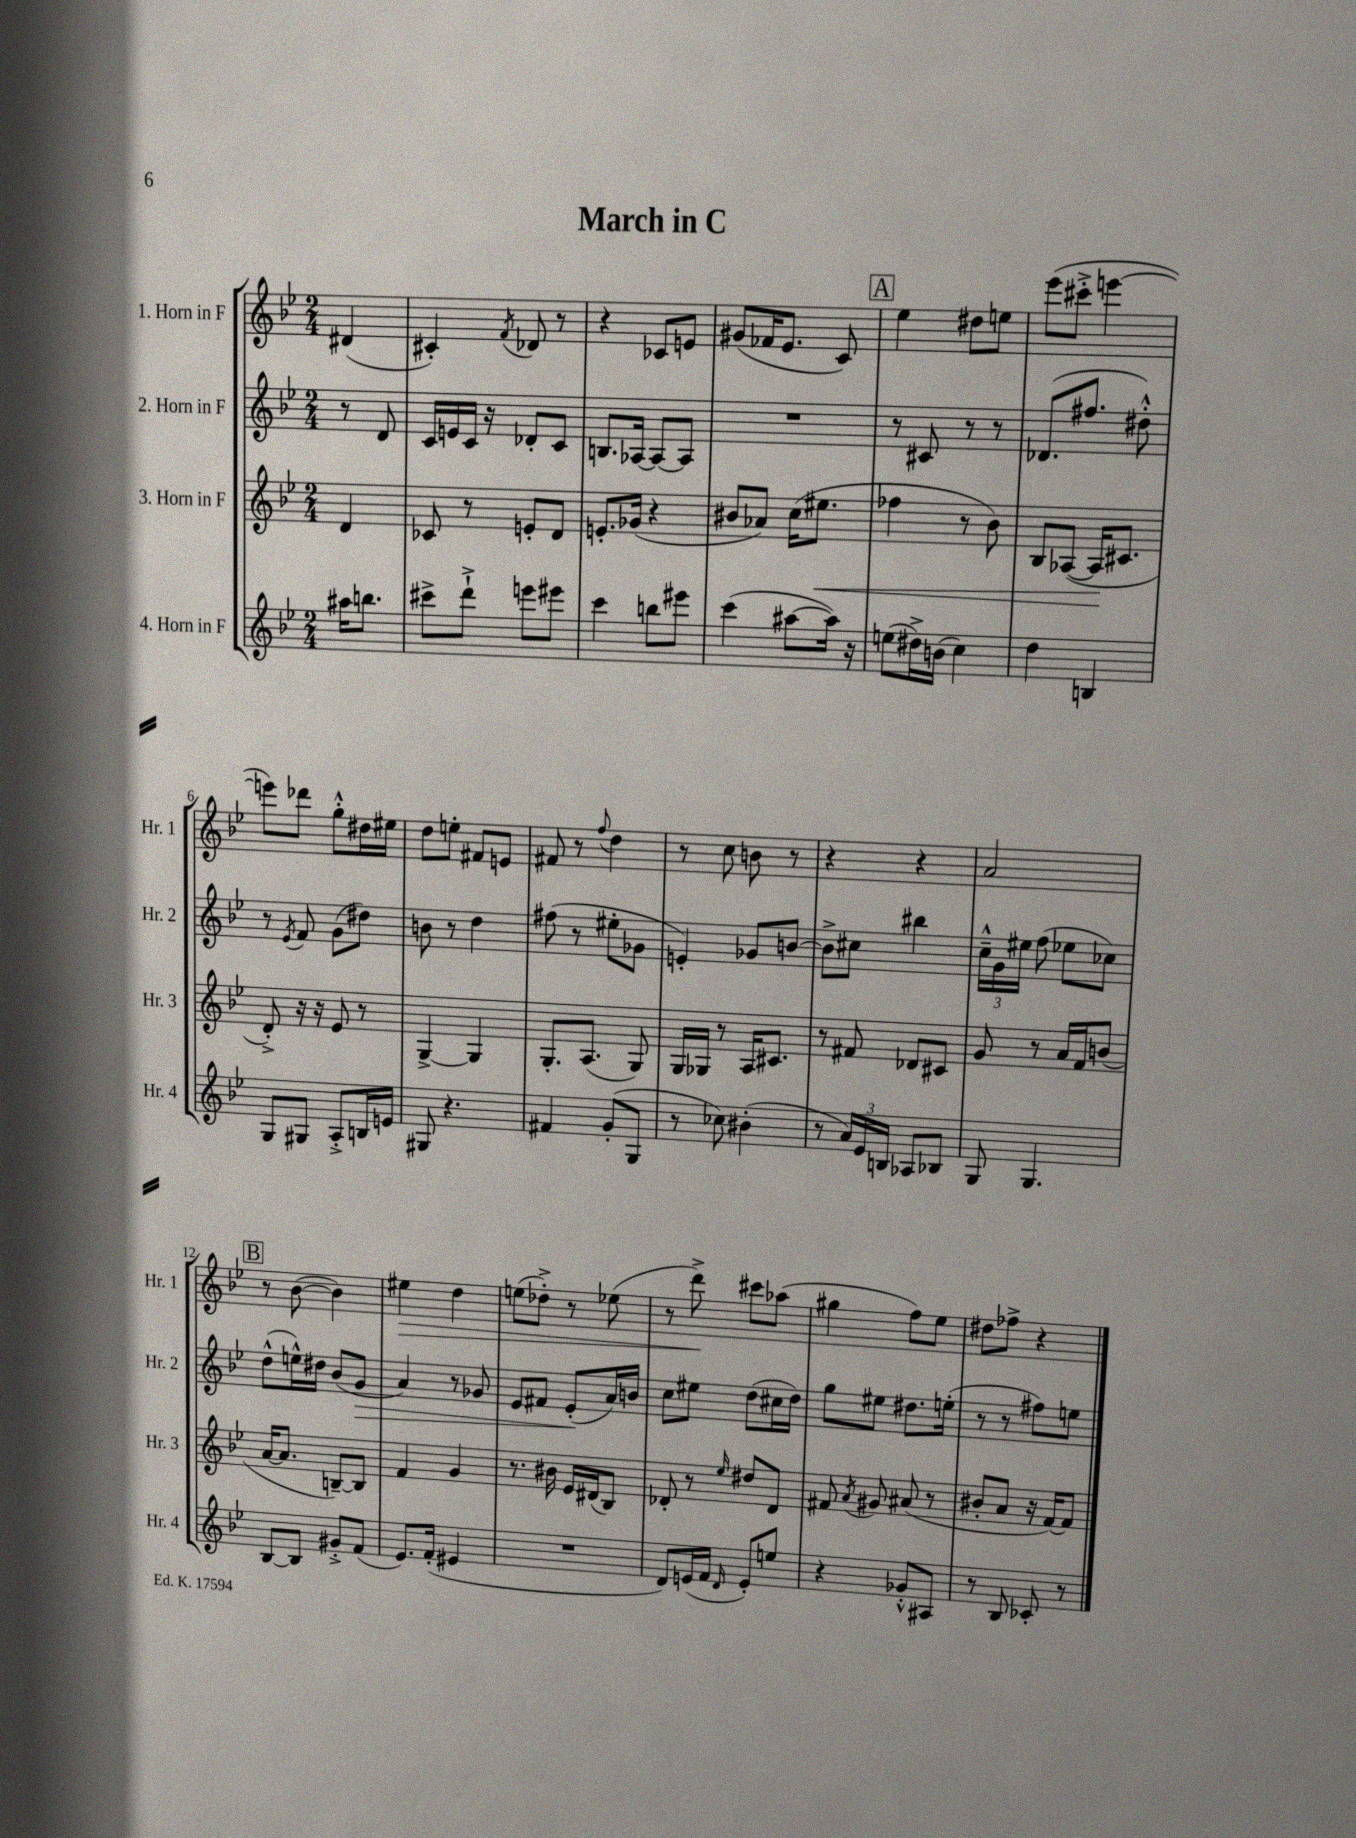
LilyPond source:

\header { title = "March in C" }
<<
\new StaffGroup <<
\new Staff = "s0" \with { instrumentName = "1. Horn in F" shortInstrumentName = "Hr. 1" } {
    \clef treble \key bes \major \numericTimeSignature \time 2/4 \partial 4
    \autoBeamOff dis'4( |
    cis'4-.) \acciaccatura { f'8 } des'8 r8 |
    r4 ces'8[ e'8] |
    gis'8[( fes'16 ees'8.] c'8) |
    \mark \markup { \box "A" } ees''4 dis''8[ e''8] |
    ees'''8[( cis'''8]-.-> e'''4~ |
    e'''8[) des'''8] g''8[-.-^ dis''16 eis''16] |
    d''8[ e''8]-. fis'8[ e'8] |
    fis'8 r8 \appoggiatura { f''8 } d''4 |
    r8 c''8 b'8 r8 |
    r4 r4 |
    a'2 |
    \mark \markup { \box "B" } r8 bes'8~( bes'4) |
    eis''4\> d''4 |
    e''8[( des''8]-.->) r8 ees''8( |
    r8 d'''8->\!) cis'''8[ aes''8]( |
    gis''4 f''8[) ees''8] |
    dis''8[ fes''8]-> r4 \bar "|." |
}
\new Staff = "s1" \with { instrumentName = "2. Horn in F" shortInstrumentName = "Hr. 2" } {
    \clef treble \key bes \major \numericTimeSignature \time 2/4 \partial 4
    \autoBeamOff r8 d'8 |
    c'16[ e'16 c'16] r16 des'8[-. c'8] |
    b8.[ aes16]~ aes8[~ aes8] |
    R2 |
    \mark \markup { \box "A" } r8 cis'8 r8 r8 |
    des'8.[( fis''8.] dis''8-.-^) |
    r8 \acciaccatura { ees'8 } f'8 g'8[( dis''8]) |
    b'8 r8 d''4 |
    fis''8( r8 eis''8[-. ges'8] |
    e'4-.) ges'8[ b'8]~ |
    b'8[-> cis''8] bis''4 |
    \tuplet 3/2 { c''16[---^ g'16 eis''16] } f''8( ees''8[ ces''8]) |
    \mark \markup { \box "B" } d''8[-^( e''16-^) dis''16] bes'8[( g'8]\> |
    a'4) r8 ges'8 |
    ees'8[ fis'8] ees'8[-.\!( a'16) b'16] |
    c''8[ eis''8] d''8[( cis''16 d''16]) |
    g''8[ eis''8] dis''8.[ e''16]-.( |
    r8 r8 fis''8[) e''8] \bar "|." |
}
\new Staff = "s2" \with { instrumentName = "3. Horn in F" shortInstrumentName = "Hr. 3" } {
    \clef treble \key bes \major \numericTimeSignature \time 2/4 \partial 4
    \autoBeamOff d'4 |
    ces'8 r8 e'8[-. d'8] |
    e'8.[-. ges'16]( r4 |
    bis'8[ aes'8]) c''16[( eis''8.]\< |
    \mark \markup { \box "A" } fes''4 r8 bes'8) |
    bes8[ aes8]~( aes16[\! cis'8.] |
    d'8-.->) r16 r16 ees'8 r8 |
    g4~-> g4 |
    g8.[-. a8.]( g8) |
    g16[ ges16] r8 a16[ cis'8.] |
    r8 fis'8 des'8[ cis'8] |
    g'8 r8 a'16[ f'16 b'8]( |
    \mark \markup { \box "B" } a'16[~ a'8.] b8[~--) b8] |
    f'4 g'4 |
    r8. bis'16 ees'16[ dis'16( bes8]) |
    des'8-. r8 \grace { ees''16 } dis''8[ des'8] |
    fis'8 \acciaccatura { a'8 } gis'8 ais'8( r8 |
    bis'8[-. a'8] r16 f'16[~) f'8] \bar "|." |
}
\new Staff = "s3" \with { instrumentName = "4. Horn in F" shortInstrumentName = "Hr. 4" } {
    \clef treble \key bes \major \numericTimeSignature \time 2/4 \partial 4
    \autoBeamOff ais''16[ b''8.] |
    cis'''8[-> d'''8]-!-> e'''8[ eis'''8] |
    c'''4 b''8[ eis'''8] |
    c'''4( ais''8[~ ais''16]) r16 |
    \mark \markup { \box "A" } e''8[( dis''16->) b'16]( c''4) |
    d''4 b4 |
    g8[ gis8] a8[-.-> b16 e'16] |
    gis8 r4. |
    fis'4 g'8[-.( g8] |
    r8 ces''8) bis'4-.( |
    r8 \tuplet 3/2 { a'16[) ees'16 b16] } aes8[ bes8] |
    g8 g4. |
    \mark \markup { \box "B" } bes8[~ bes8] gis'8[-.-> f'8]( |
    ees'8.[) f'16]-.( eis'4 |
    R2 |
    d'8[) e'16( f'16] \grace { d'16 } e'8[-.) e''8] |
    r4 ges'8[-.-^ ais8] |
    r8 bes8 ces'8-. r8 \bar "|." |
}
>>
>>
